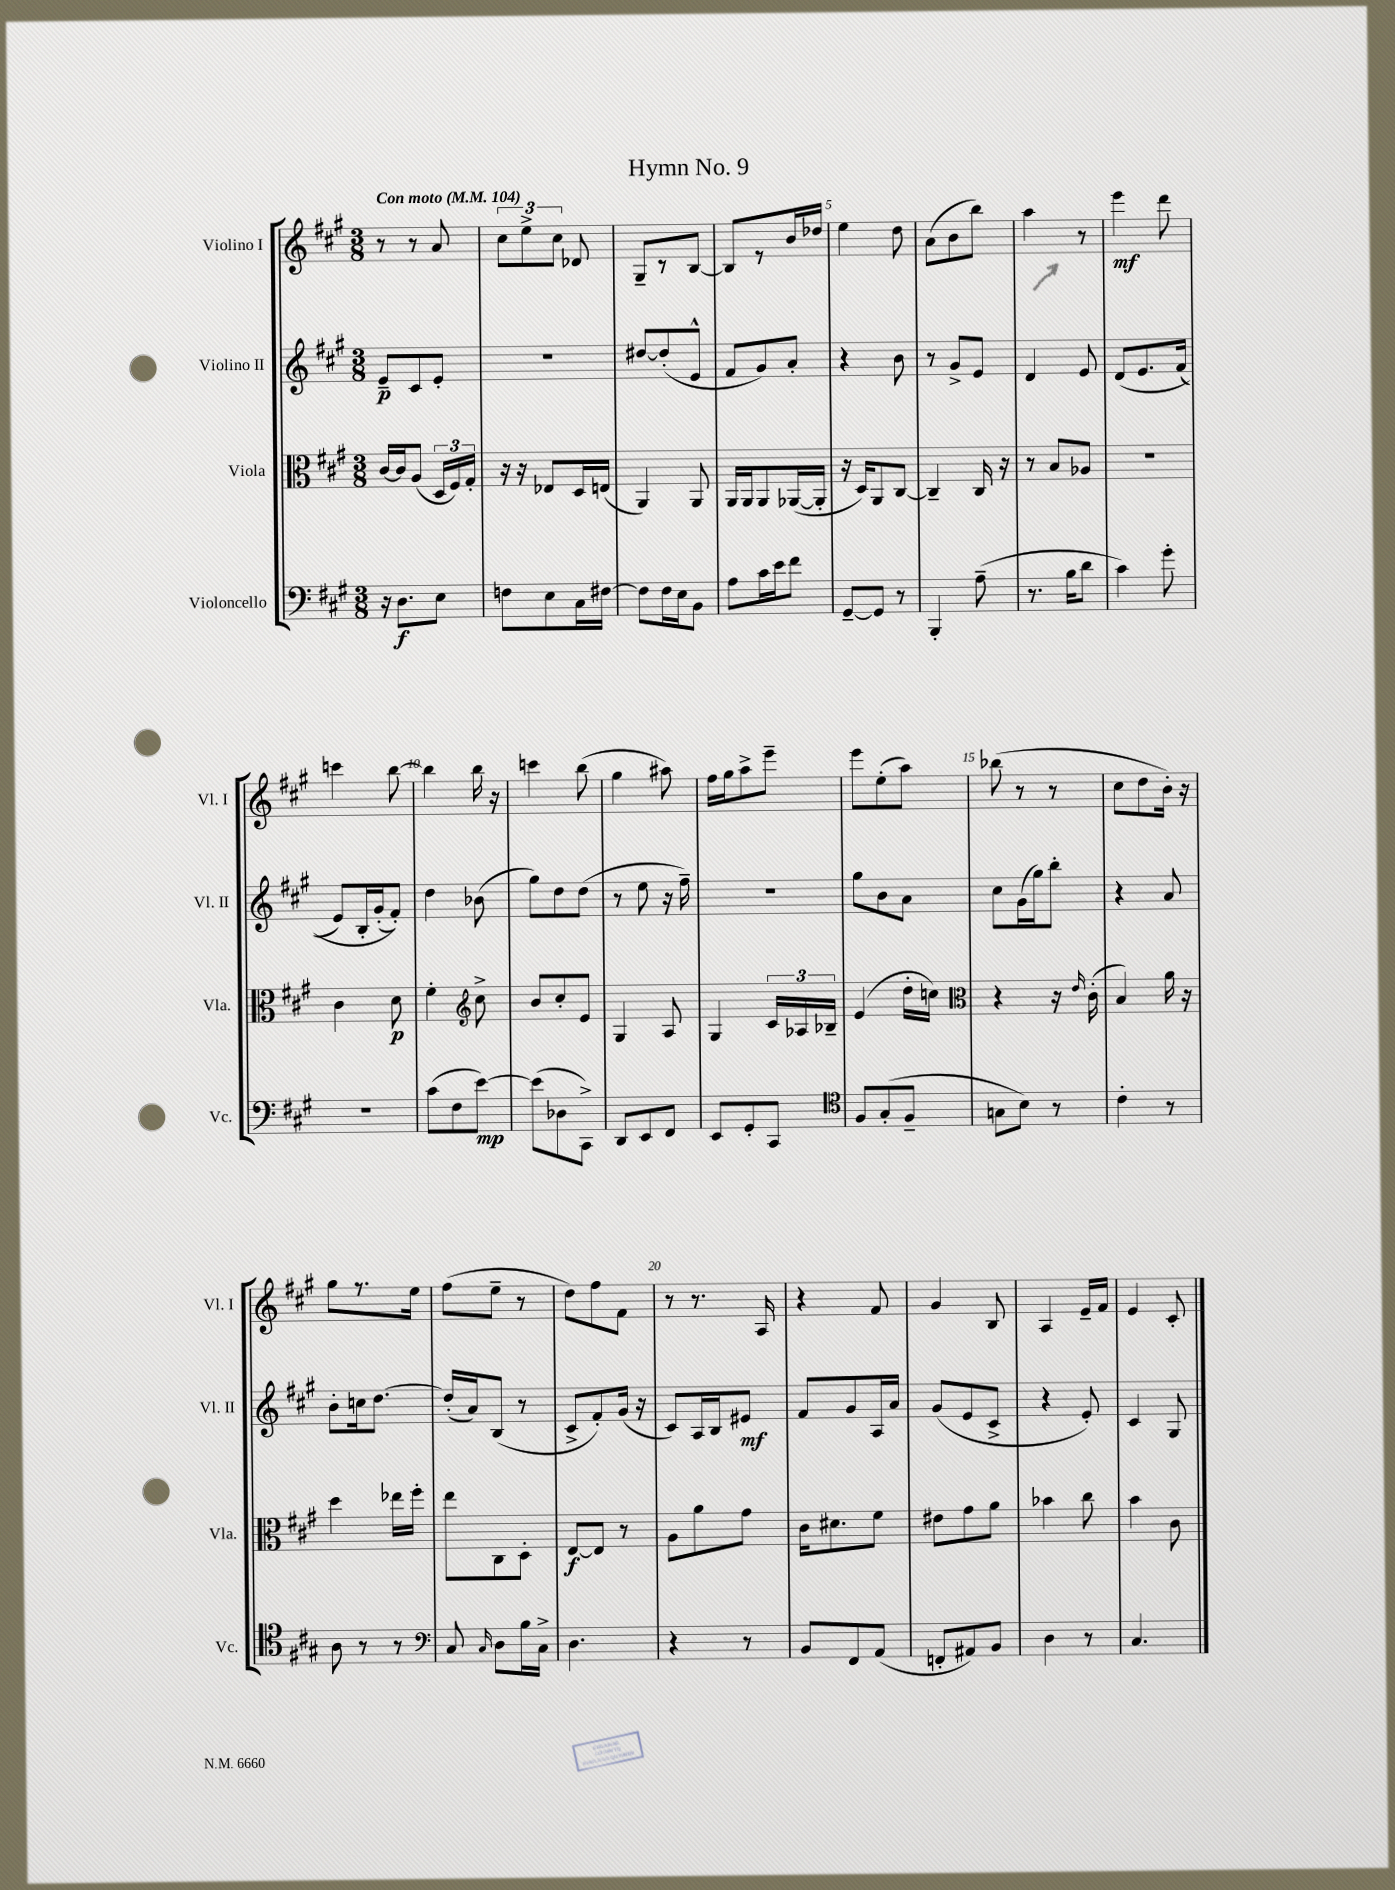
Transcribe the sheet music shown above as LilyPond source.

\header { title = "Hymn No. 9" }
<<
\new StaffGroup <<
\new Staff = "s0" \with { instrumentName = "Violino I" shortInstrumentName = "Vl. I" } {
    \clef treble \key a \major \numericTimeSignature \time 3/8 \tempo "Con moto" 4 = 104
    \autoBeamOff r8 r8 a'8 |
    \tuplet 3/2 { cis''8[ e''8-> cis''8] } des'8 |
    gis8[-- r8 b8]~ |
    b8[ r8 b'16 des''16] |
    e''4 d''8 |
    a'8[( b'8 b''8]) |
    a''4 r8 |
    e'''4\mf d'''8 |
    c'''4 b''8~ |
    b''4 b''16 r16 |
    c'''4 b''8( |
    gis''4 ais''8) |
    fis''16[ gis''16 a''8-> e'''8]-- |
    e'''8[ e''8-.( a''8]) |
    bes''8( r8 r8 |
    cis''8[ d''8 b'16]-.) r16 |
    gis''8[ r8. e''16] |
    fis''8[( e''8]-- r8 |
    d''8[) fis''8 fis'8] |
    r8 r8. a16 |
    r4 fis'8 |
    gis'4 b8 |
    a4 e'16[-- fis'16] |
    e'4 cis'8-. \bar "|." |
}
\new Staff = "s1" \with { instrumentName = "Violino II" shortInstrumentName = "Vl. II" } {
    \clef treble \key a \major \numericTimeSignature \time 3/8
    \autoBeamOff e'8[--\p cis'8 e'8]-. |
    R4. |
    dis''8[~ dis''8-.( e'8]-^ |
    fis'8[ gis'8) a'8]-. |
    r4 b'8 |
    r8 gis'8[-> e'8] |
    d'4 e'8 |
    d'8[\( e'8. fis'16]( |
    e'8[) b16-. gis'16-.( fis'8]-.)\) |
    d''4 bes'8( |
    gis''8[) d''8 d''8]( |
    r8 e''8 r16 fis''16--) |
    R4. |
    gis''8[ b'8 a'8] |
    cis''8[ gis'16( gis''16) b''8]-. |
    r4 a'8 |
    b'8[-. c''16 d''8.]~ |
    d''16[-.( a'16) b8]( r8 |
    cis'8[-> fis'8-.) gis'16]( r16 |
    cis'8[) a16 b16 eis'8]\mf |
    fis'8[ gis'8 a16 a'16] |
    gis'8[( e'8 cis'8]-> |
    r4 e'8-.) |
    cis'4 gis8 \bar "|." |
}
\new Staff = "s2" \with { instrumentName = "Viola" shortInstrumentName = "Vla." } {
    \clef alto \key a \major \numericTimeSignature \time 3/8
    \autoBeamOff cis'16[~ cis'16 a8]( \tuplet 3/2 { d16[ fis16) gis16]-. } |
    r16 r16 ees8[ d16 e16]( |
    a,4) a,8 |
    a,16[ a,16 a,8 aes,16~( aes,16]-. |
    r16 d16[) a,8 cis8]~ |
    cis4-- cis16 r16 |
    r8 b8[ aes8] |
    R4. |
    cis'4 d'8\p |
    fis'4-. \clef treble cis''8-> |
    b'8[ cis''8-. e'8] |
    gis4 a8 |
    gis4 \tuplet 3/2 { cis'16[ aes16 bes16]-- } |
    e'4( d''16[-. c''16]) |
    \clef alto r4 r16 \grace { e'16 } cis'16-.( |
    b4) a'16 r16 |
    d''4 ees''16[ fis''16]-. |
    e''8[ cis8 d8]-. |
    e8[~\f e8] r8 |
    a8[ a'8 gis'8] |
    cis'16[ dis'8. fis'8] |
    eis'8[ gis'8 a'8] |
    bes'4 cis''8 |
    b'4 cis'8 \bar "|." |
}
\new Staff = "s3" \with { instrumentName = "Violoncello" shortInstrumentName = "Vc." } {
    \clef bass \key a \major \numericTimeSignature \time 3/8
    \autoBeamOff r16 d8.[\f e8] |
    f8[ e8 cis16 fis16]~ |
    fis8[ fis16 e16 b,8] |
    a8[ cis'16 e'16 fis'8] |
    gis,8[~-- gis,8] r8 |
    b,,4-. a8--( |
    r8. b16[ d'8] |
    cis'4) gis'8-. |
    R4. |
    cis'8[( fis8 e'8]~\mp) |
    e'8[( des8 cis,8]->) |
    d,8[ e,8 fis,8] |
    e,8[ gis,8-. cis,8] |
    \clef tenor fis8[ gis8-.( fis8]-- |
    g8[ b8]) r8 |
    cis'4-. r8 |
    a8 r8 r8 |
    \clef bass cis8 \grace { cis16 } d8[ b16 cis16]-> |
    d4. |
    r4 r8 |
    b,8[ fis,8 a,8]( |
    f,8[-. ais,8) b,8] |
    d4 r8 |
    cis4. \bar "|." |
}
>>
>>
\layout { \context { \Score \override BarNumber.break-visibility = ##(#f #t #t) barNumberVisibility = #(every-nth-bar-number-visible 5) } }
